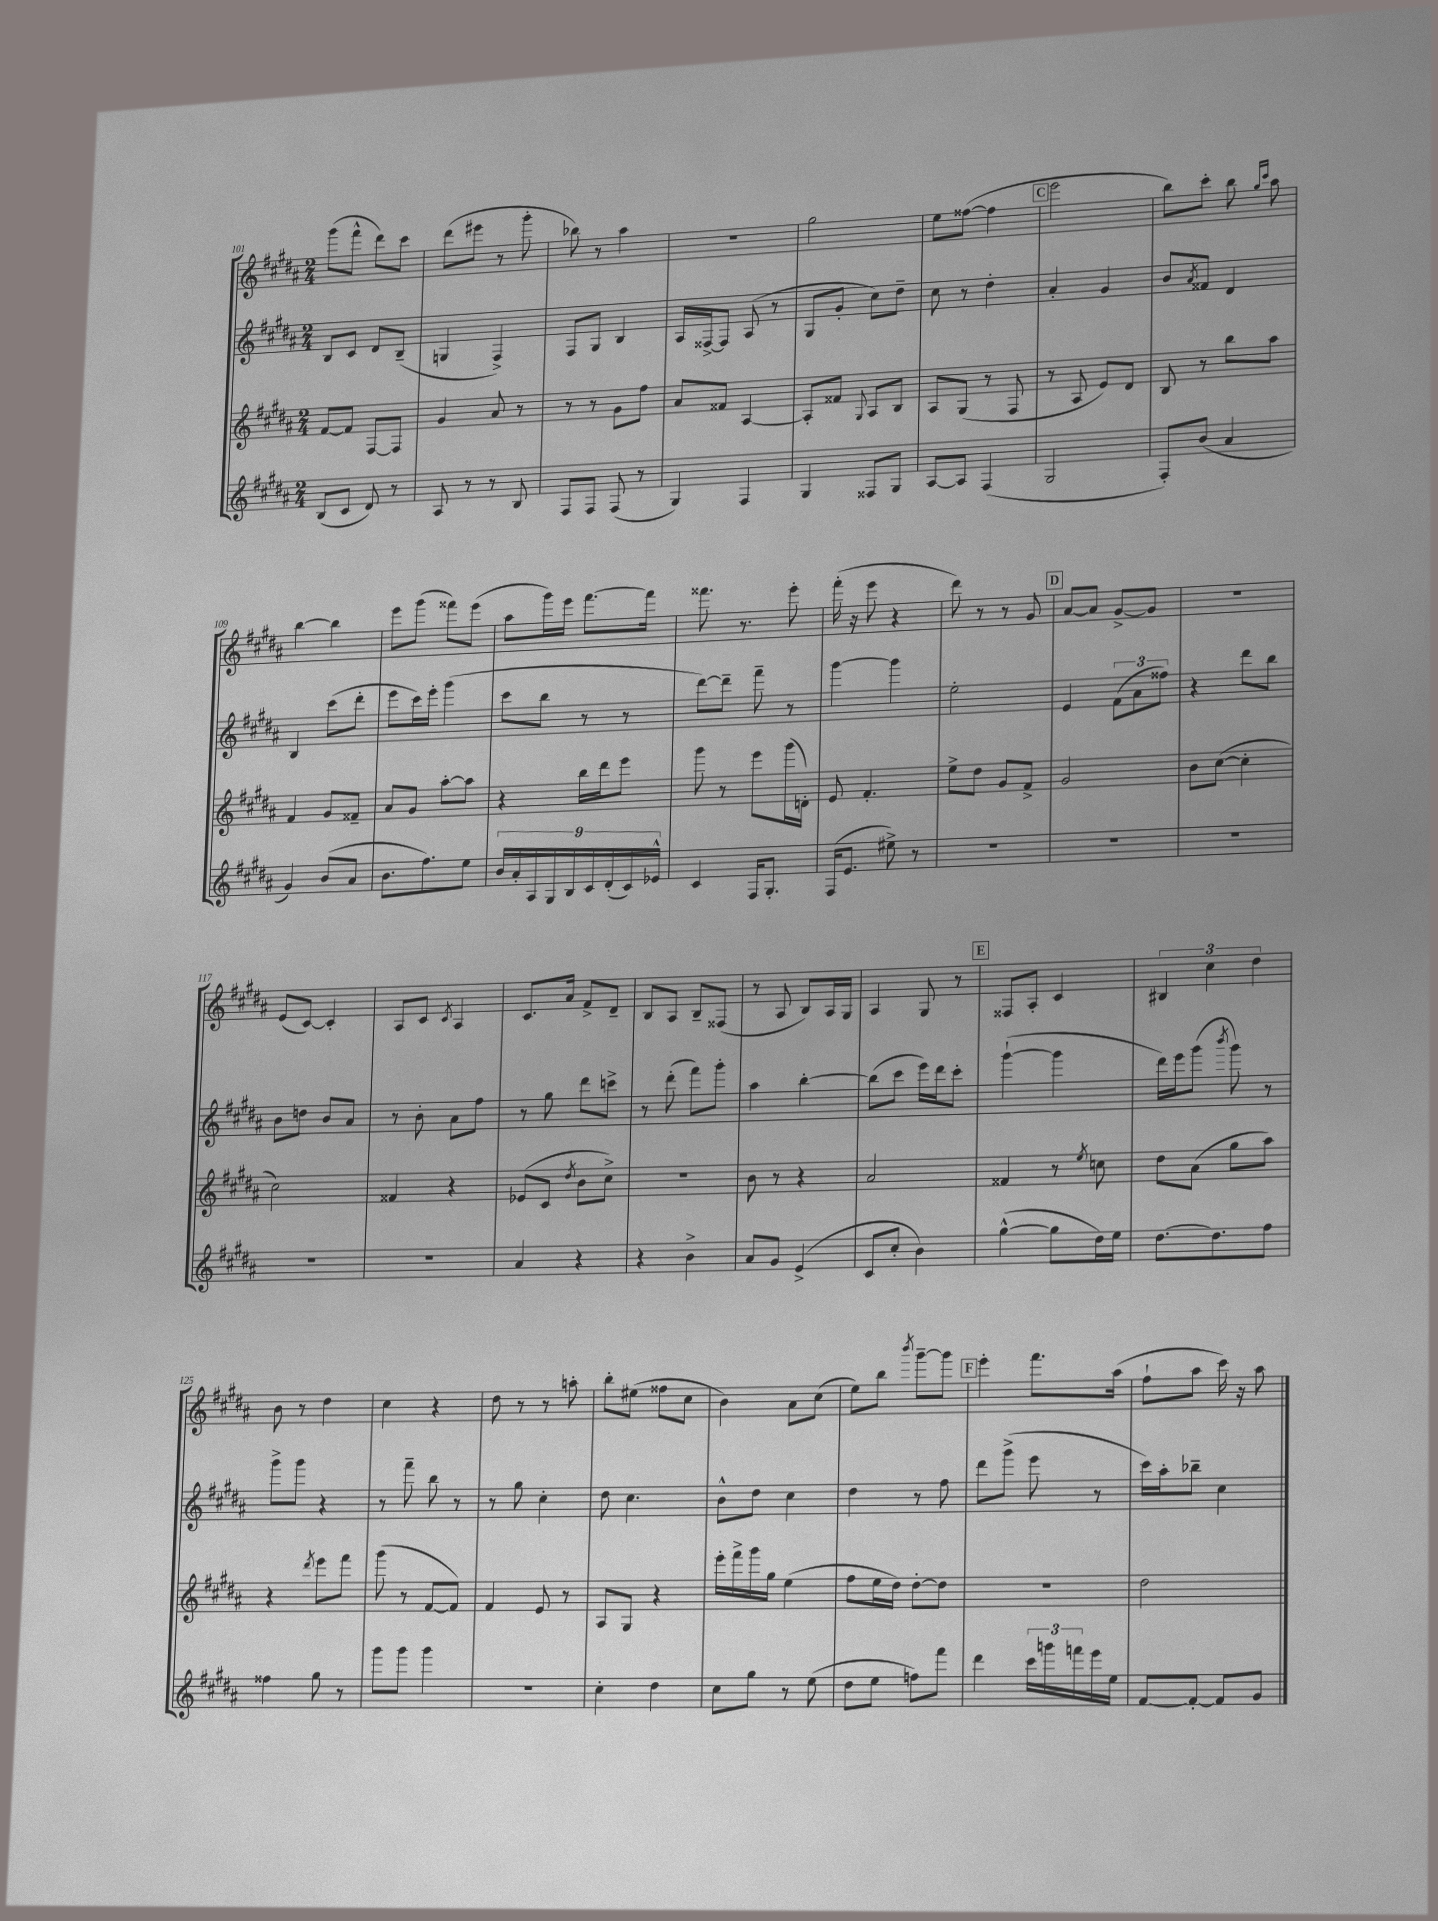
<<
\new StaffGroup <<
\new Staff = "s0" {
    \clef treble \key b \major \numericTimeSignature \time 2/4
    gis'''8( fis'''8-^ dis'''8) cis'''8 |
    dis'''8( eis'''8 r8 gis'''8-. |
    bes''8) r8 ais''4 |
    R2 |
    gis''2 |
    e''8 fisis''8~( fisis''4 |
    \mark \markup { \box "C" } e'''2 |
    b''8) cis'''8-. b''8 \grace { gis''16 cis'''16 } ais''8 |
    b''4~ b''4 |
    e'''8 gis'''8( fisis'''8) e'''8( |
    ais''8 gis'''16) e'''16 fis'''8.~ fis'''16 |
    fisis'''8. r8. e'''8-. |
    fis'''16-.( r16 e'''8 r4 |
    dis'''8) r8 r8 gis'8 |
    \mark \markup { \box "D" } ais'8~ ais'8 gis'8~-> gis'8 |
    R2 |
    e'8( cis'8~) cis'4-. |
    ais8 cis'8 \acciaccatura { cis'8 } ais4 |
    cis'8. ais'16 fis'8-> dis'8-- |
    b8 ais8 b8-- fisis8( |
    r8 ais8 b8) ais16 gis16 |
    ais4 gis8 r8 |
    \mark \markup { \box "E" } fisis8 ais8-. cis'4 |
    \tuplet 3/2 { bis4 cis''4 dis''4 } |
    b'8 r8 dis''4 |
    cis''4 r4 |
    dis''8 r8 r8 a''8-. |
    b''8-. eis''8( fisis''8 cis''8 |
    b'4) ais'8 cis''8( |
    e''8) b''8 \acciaccatura { b'''8 } gis'''8~-- gis'''8 |
    \mark \markup { \box "F" } e'''4-. fis'''8. ais''16( |
    fis''8-! ais''8 cis'''16) r16 ais''8 \bar "|." |
}
\new Staff = "s1" {
    \clef treble \key b \major \numericTimeSignature \time 2/4
    b8 cis'8 dis'8 b8--( |
    g4 fis4->) |
    fis8 gis8 b4 |
    ais16 fisis16~-> fisis8 ais8( r8 |
    gis8 gis'8-. cis''8) dis''8-- |
    cis''8 r8 dis''4-. |
    \mark \markup { \box "C" } ais'4-. gis'4 |
    b'8 \acciaccatura { ais'8 } fisis'8 dis'4 |
    b4 cis'''8( dis'''8-. |
    e'''8 cis'''16) e'''16-. gis'''4( |
    cis'''8 b''8 r8 r8 |
    dis'''8~) dis'''8-- fis'''8-- r8 |
    gis'''4~ gis'''4 |
    e''2-. |
    \mark \markup { \box "D" } e'4 \tuplet 3/2 { fis'8( ais'8 fisis''8) } |
    r4 dis'''8 b''8 |
    b'8 d''8 b'8 ais'8 |
    r8 b'8-. ais'8 fis''8 |
    r8 gis''8 dis'''8 c'''8-> |
    r8 dis'''8-.( fis'''8) gis'''8-. |
    ais''4 b''4~-. |
    b''8( cis'''8 e'''16) dis'''16 cis'''8-. |
    \mark \markup { \box "E" } gis'''4~-!( gis'''4 |
    dis'''16) e'''16 gis'''8( \acciaccatura { b'''8 } gis'''8) r8 |
    gis'''8-> gis'''8 r4 |
    r8 fis'''8-- b''8 r8 |
    r8 gis''8 cis''4-. |
    dis''8 cis''4. |
    b'8-^ dis''8 cis''4 |
    dis''4 r8 fis''8 |
    \mark \markup { \box "F" } dis'''8 gis'''8->( e'''8 r8 |
    cis'''16) ais''16-. bes''8-- cis''4 \bar "|." |
}
\new Staff = "s2" {
    \clef treble \key b \major \numericTimeSignature \time 2/4
    fis'8~ fis'8 fis8~ fis8 |
    gis'4 ais'8 r8 |
    r8 r8 gis'8 fis''8 |
    ais'8 fisis'8 ais4~ |
    ais8-. fisis'8 \appoggiatura { gis8 } ais8 b8 |
    ais8 gis8( r8 fis8 |
    \mark \markup { \box "C" } r8 ais8 e'8) dis'8 |
    b8 r8 b''8 ais''8 |
    fis'4 gis'8 fisis'8-- |
    ais'8 gis'8 ais''8~-. ais''8 |
    r4 b''16 dis'''16 e'''8 |
    gis'''8 r8 e'''8 gis'''16( d'16-.) |
    e'8 fis'4.-. |
    e''8-> dis''8 gis'8 fis'8-> |
    \mark \markup { \box "D" } gis'2 |
    b'8 cis''8~( cis''4-. |
    cis''2) |
    fisis'4 r4 |
    ees'8( cis'8 \acciaccatura { dis''8 } b'8 cis''8->) |
    R2 |
    b'8 r8 r4 |
    ais'2 |
    \mark \markup { \box "E" } fisis'4 r8 \acciaccatura { e''8 } c''8 |
    dis''8 ais'8( gis''8 ais''8) |
    r4 \acciaccatura { dis'''8 } e'''8 fis'''8 |
    gis'''8( r8 fis'8~ fis'8) |
    fis'4 e'8 r8 |
    ais8 gis8 r4 |
    e'''16-. fis'''16-> gis'''16 gis''16 e''4( |
    fis''8 e''16 dis''16) dis''8~-. dis''8 |
    \mark \markup { \box "F" } R2 |
    dis''2 \bar "|." |
}
\new Staff = "s3" {
    \clef treble \key b \major \numericTimeSignature \time 2/4
    b8( cis'8 dis'8) r8 |
    ais8 r8 r8 b8 |
    fis8 fis8 fis8( r8 |
    gis4) fis4 |
    gis4 fisis8 gis8 |
    ais8~ ais8 fis4( |
    \mark \markup { \box "C" } gis2 |
    fis8-.) b'8( ais'4 |
    gis'4) b'8( ais'8 |
    b'8. fis''8.) e''8 |
    \tuplet 9/8 { b'16 ais'16-. ais16 gis16 b16 cis'16 dis'16-.( cis'16) ees'16-^ } |
    cis'4 fis16 gis8.-. |
    fis16( e'8. eis''8->) r8 |
    r2 |
    \mark \markup { \box "D" } R2 |
    R2 |
    R2 |
    R2 |
    ais'4 r4 |
    r4 b'4-> |
    ais'8 gis'8 e'4->( |
    cis'8 cis''8-. b'4) |
    \mark \markup { \box "E" } gis''4~-^( gis''8 dis''16) e''16 |
    dis''8.~ dis''8. fis''8 |
    fisis''4 gis''8 r8 |
    gis'''8 gis'''8 gis'''4 |
    R2 |
    cis''4-. dis''4 |
    cis''8 gis''8 r8 e''8( |
    dis''8 e''8 f''8) fis'''8 |
    \mark \markup { \box "F" } dis'''4 \tuplet 3/2 { cis'''16 g'''16 f'''16 } e'''16 e''16 |
    fis'8~ fis'8~-. fis'8 gis'8 \bar "|." |
}
>>
>>
\layout { \context { \Score currentBarNumber = #101 } }
